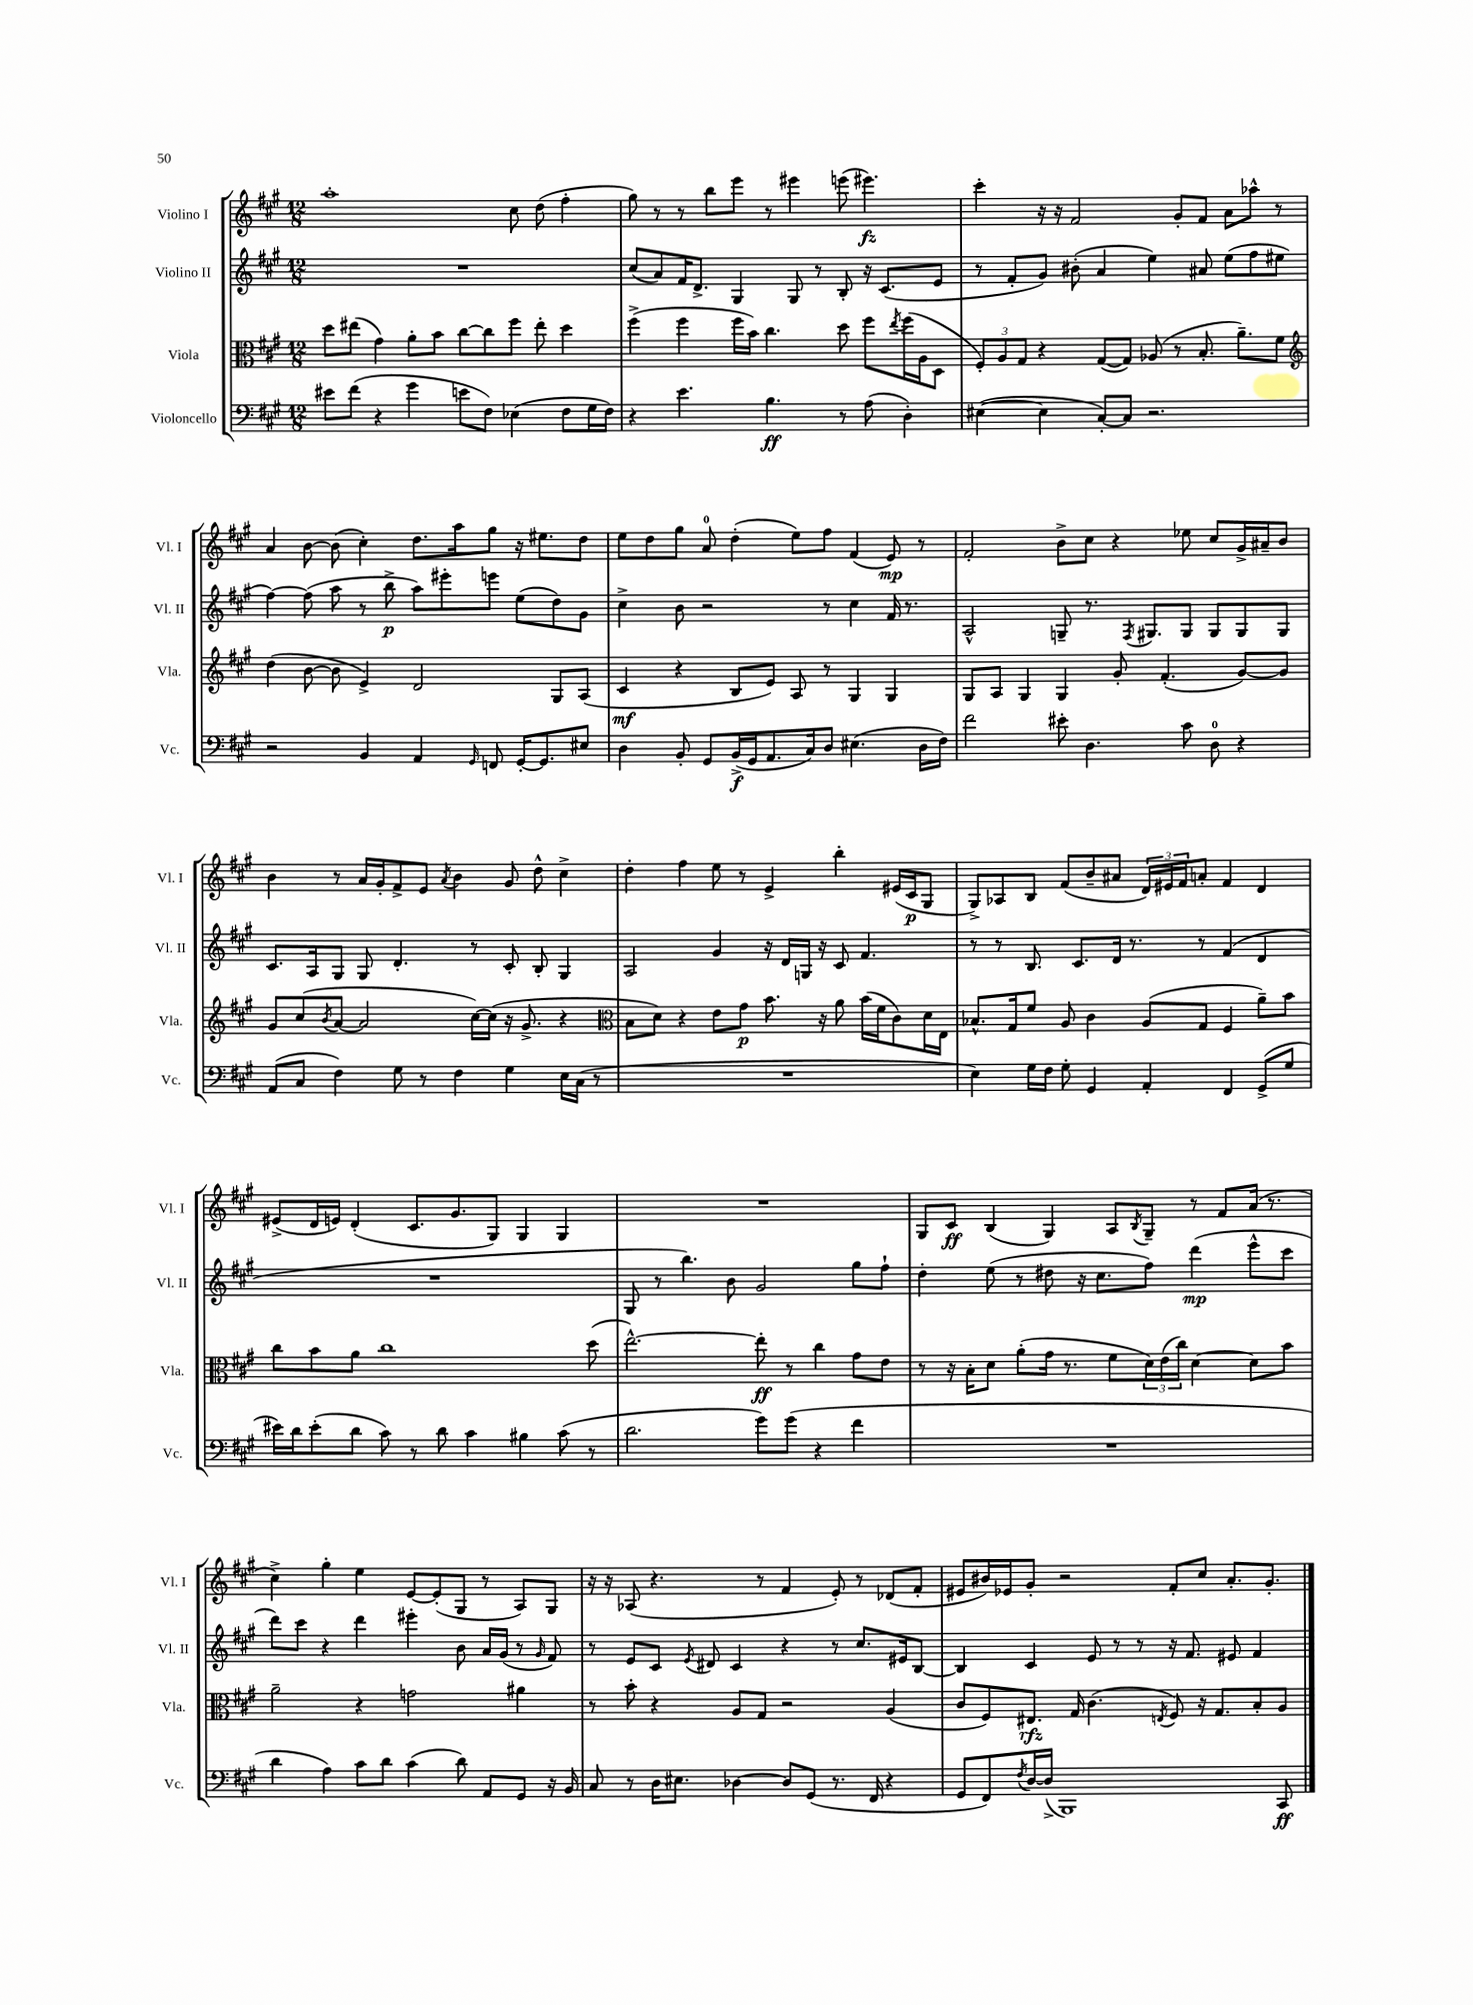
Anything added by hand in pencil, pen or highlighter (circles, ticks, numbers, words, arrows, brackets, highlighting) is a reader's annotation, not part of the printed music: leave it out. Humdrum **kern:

**kern	**kern	**kern	**kern
*staff4	*staff3	*staff2	*staff1
*clefF4	*clefC3	*clefG2	*clefG2
*k[f#c#g#]	*k[f#c#g#]	*k[f#c#g#]	*k[f#c#g#]
*M12/8	*M12/8	*M12/8	*M12/8
8e#	8dd	1.r	1aa'
(8f#	(8ee#	.	.
4r	4g#)	.	.
4g#	8a'	.	.
.	8b	.	.
8e	[8cc#	.	.
8F#)	8cc#]	.	.
(4E-	8ff#	.	8cc#
.	8ee#'	.	(8dd
8F#	4dd	.	4ff#'
16G#	.	.	.
16F#)	.	.	.
=	=	=	=
4r	(4ff#^	(8cc#	8gg#)
.	.	8a)	8r
4.e	4ff#	16f#	8r
.	.	8.d^	.
.	.	.	8bb
.	16ff#	4G#	8eee
.	16b)	.	.
4.B	4.cc#	.	8r
.	.	8G#	4eee#
.	.	8r	.
8r	8dd	8B'	(8eee
(8A	8ff#	16r	4.eee#)
.	.	(8.c#	.
.	8qee	.	.
4D')	(16ff#	.	.
.	16A	.	.
.	8D	8e	.
=	=	=	=
([4E#	12F#')	8r	4ccc#'
.	12A	.	.
.	.	8f#'	.
.	12G#	.	.
4E#]	4r	8g#)	16r
.	.	.	16r
.	.	(8b#'	2f#
[8C#')	([8G#	4a	.
8C#]	8G#])	.	.
2.r	(8A-	4ee)	.
.	8r	.	8g#'
.	8.B'	8a#	8f#
.	.	(8ee	8a
.	8.a~)	.	.
.	.	8ff#	8aa-^^
.	8f#	8ee#	8r
=	=	=	=
*	*clefG2	*	*
2r	(4dd	[4ff#)	4a
.	[8b	(8ff#]	[8b
.	8b]	8aa	(8b]
4BB	4e^)	8r	4cc#')
.	.	8bb^	.
4AA	2d	8aa)	8.dd
.	.	8eee#'	.
.	.	.	16aa
16qqGG#	.	.	.
8FF	.	8eee	8gg#
[16GG#'	.	(8ee	16r
8.GG#]	.	.	8.ee#
.	8G#	8dd)	.
8E#	(8A	8g#	8dd
=	=	=	=
4D	4c#	4cc#^	8ee
.	.	.	8dd
8BB'	4r	8b	8gg#
8GG#	.	2r	8a
(16BB^	8B	.	(4dd'
16GG#	.	.	.
8.AA	8e)	.	.
.	8A	.	8ee)
16C#)	.	.	.
8D	8r	8r	8ff#
(4.E#	4G#	4cc#	(4f#
.	4G#	16f#	8e)
.	.	8.r	.
16D	.	.	8r
16F#)	.	.	.
=	=	=	=
2f#	8G#	2A^^	2f#'
.	8A	.	.
.	4G#	.	.
8e#'	4G#	8G~	8b^
4.D	.	8.r	8cc#
.	8g#'	.	4r
.	.	8qF#	.
.	.	8.G#	.
.	(4.f#'	.	.
8c#	.	8G#	8ee-
8D	.	8G#	8cc#
4r	[8g#)	8G#	16g#^
.	.	.	16a#~
.	8g#]	8G#	8b
=	=	=	=
(8AA	8g#	8.c#	4b
8C#	(8cc#	.	.
.	.	16A	.
.	8qb	.	.
4F#)	[8a	8G#	8r
.	2a]	8G#	16a
.	.	.	16g#'
8G#	.	4.d'	8f#^
8r	.	.	8e
.	.	.	8qa
4F#	.	.	4b
.	[16cc#)	8r	.
.	(16cc#]	.	.
4G#	16r	8c#'	8g#
.	8.g#^	.	.
.	.	8B'	8dd^^
16E	4r	4G#	4cc#^
(16C#	.	.	.
8r	.	.	.
=	=	=	=
*	*clefC3	*	*
1.r	8B	2A	4dd'
.	8d)	.	.
.	4r	.	4ff#
.	8e	4g#	8ee
.	8g#	.	8r
.	8.b	16r	4e^
.	.	16d	.
.	.	16G	.
.	16r	16r	.
.	8a	8c#	4bb'
.	(16b	4.f#	.
.	16f#	.	.
.	8c#)	.	(16e#
.	.	.	16c#
.	16d	.	8G#
.	16E	.	.
=	=	=	=
4E)	8.B-^^	8r	8G#^)
.	.	8r	8A-
.	16G#	.	.
16G#	8f#	8.B	8B
16F#	.	.	.
8G#'	8A	.	(8f#
.	.	8.c#	.
4GG#	4c#	.	8b~
.	.	16d	8a#
.	.	8.r	.
4AA'	(8A	.	24d)
.	.	.	24e#
.	.	.	24f#
.	8G#	8r	8a'
4FF#	4F#	(4f#	4f#
(8GG#^	8a~)	4d	4d
8G#	8b	.	.
=	=	=	=
16e#)	8cc#	1.r	(8e#^
16d	.	.	.
(8e#'	8b	.	16d
.	.	.	16e)
8d	8a	.	(4d'
8c#)	1cc#	.	.
8r	.	.	8.c#
8d	.	.	.
.	.	.	8.g#
4c#	.	.	.
.	.	.	8G#)
4B#	.	.	4G#
(8c#	.	.	4G#
8r	(8dd	.	.
=	=	=	=
2.d	[2.ee^^)	8G#	1.r
.	.	8r	.
.	.	4.bb)	.
.	.	8b	.
8g#)	8ee']	2g#	.
(8g#	8r	.	.
4r	4cc#	.	.
4f#	8g#	8gg#	.
.	8e	8ff#`	.
=	=	=	=
1.r	8r	4dd'	8G#
.	16r	.	8c#
.	16B'	.	.
.	8d	(8ee	(4B
.	(8a'	8r	.
.	16g#	8dd#	4G#)
.	8.r	.	.
.	.	16r	.
.	.	8.cc#	.
.	8f#	.	8A
.	.	.	8qB
.	24d)	8ff#)	8G#~
.	(24e	.	.
.	24cc#)	.	.
.	[4d	(4ddd	8r
.	.	.	8f#
.	8d]	8eee^^	(16a
.	.	.	8.r
.	8b	8ccc#	.
=	=	=	=
4d	2a~	8ddd)	4cc#^)
.	.	8ccc#	.
4A)	.	4r	4gg#'
8c#	4r	4ddd	4ee
8d	.	.	.
(4c#	2g	4eee#'	[8e
.	.	.	(8e']
8d)	.	8b	8G#
8AA	.	16a	8r
.	.	(16g#	.
8GG#	4a#	8r	8A)
.	.	16qqg#	.
16r	.	8f#)	8G#
16BB	.	.	.
=	=	=	=
8C#	8r	8r	16r
.	.	.	16r
8r	8b'	8e	(8A-
16D	4r	8c#	4.r
8.E#	.	.	.
.	.	8qe	.
.	.	8d#	.
[4D-	8A	4c#	.
.	8G#	.	8r
8D-]	2r	4r	4f#
(8GG#	.	.	.
8.r	.	8r	8e')
.	.	8.cc#	8r
16FF#	.	.	.
4r	(4A	.	(8d-
.	.	16e#	.
.	.	[8B	8f#'
=	=	=	=
8GG#	8c#	4B]	8e#
8FF#)	8F#)	.	16b#)
.	.	.	16e-
8qF#	.	.	.
[16D	8.E#	4c#	8g#'
(16D^]	.	.	.
1BBB)	.	.	2r
.	16G#	.	.
.	(4.c#	8e	.
.	.	8r	.
.	.	8r	.
.	8qE	.	.
.	8F#)	16r	8f#'
.	.	8.f#	.
.	16r	.	8cc#
.	8.G#	.	.
.	.	8e#	8.a'
.	8B'	4f#	.
.	.	.	8.g#'
8CC#	8A	.	.
==	==	==	==
*-	*-	*-	*-
